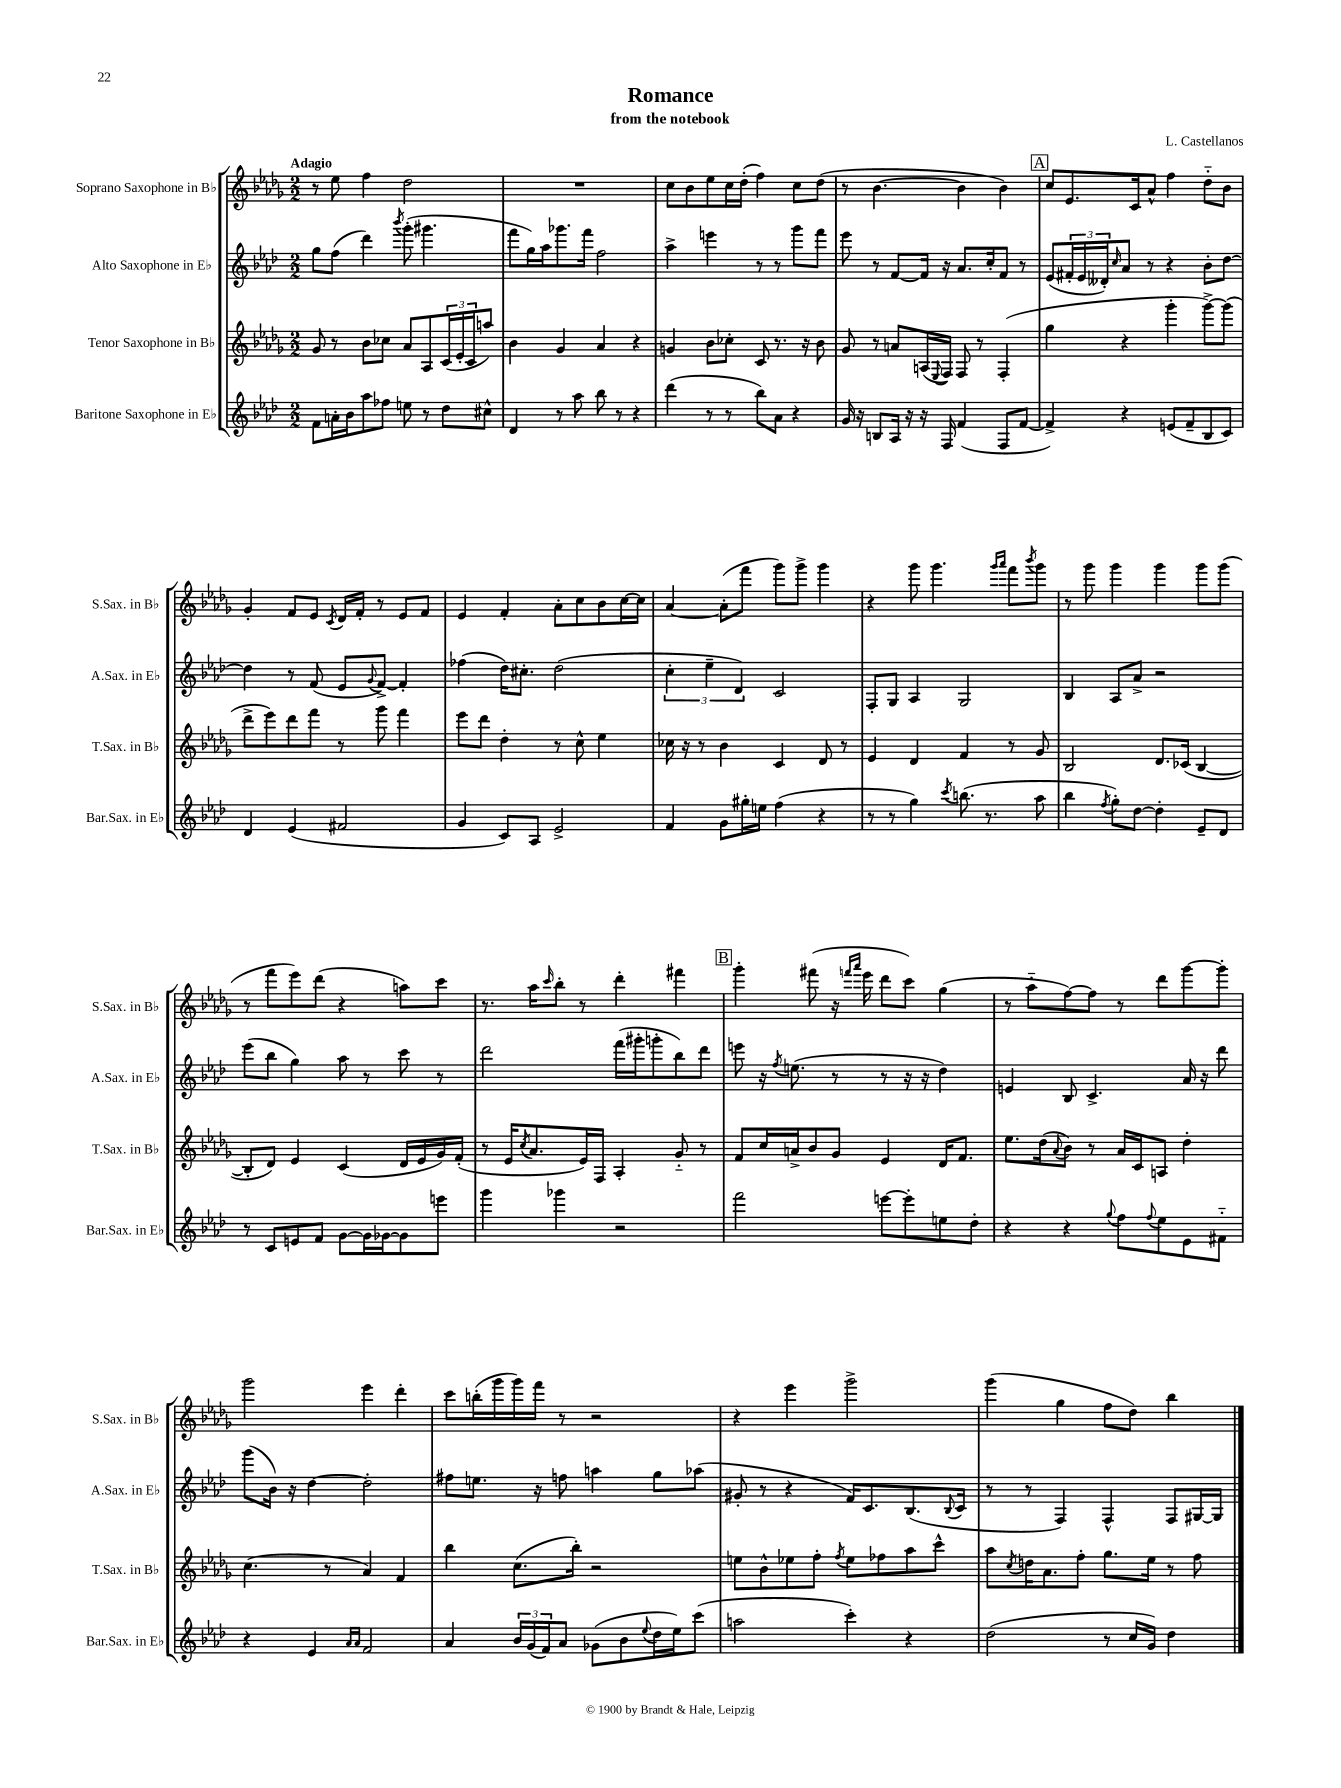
\header { title = "Romance" composer = "L. Castellanos" subtitle = "from the notebook" }
<<
\new StaffGroup <<
\new Staff = "s0" \with { instrumentName = "Soprano Saxophone in Bb" shortInstrumentName = "S.Sax. in Bb" } {
    \clef treble \key des \major \numericTimeSignature \time 2/2 \tempo "Adagio"
    r8 ees''8 f''4 des''2 |
    R1 |
    c''8 bes'8 ees''8 c''16 des''16-.( f''4) c''8 des''8( |
    r8 bes'4.~ bes'4 bes'4) |
    \mark \markup { \box "A" } c''8 ees'8. c'16 aes'8-^ f''4 des''8-_ bes'8 |
    ges'4-. f'8 ees'8 \acciaccatura { c'8 } des'16 f'16-. r8 ees'8 f'8 |
    ees'4 f'4-. aes'8-. c''8 bes'8 c''16~ c''16 |
    aes'4~ aes'8-.( f'''8 ges'''8) ges'''8-> ges'''4 |
    r4 ges'''8 ges'''4. \grace { ges'''16 aes'''16 } f'''8 \acciaccatura { bes'''8 } ges'''8 |
    r8 ges'''8 ges'''4 ges'''4 ges'''8 ges'''8( |
    r8 f'''8 ees'''8) des'''8( r4 a''8) c'''8 |
    r8. aes''16 \grace { c'''16 } bes''8-. r8 des'''4-. fis'''4 |
    \mark \markup { \box "B" } ges'''4-. fis'''8( r16 \grace { f'''16 aes'''16 } ees'''16 des'''8 c'''8) ges''4( |
    r8 aes''8-_ f''8~) f''8 r8 des'''8 ges'''8~ ges'''8-. |
    ges'''2 ees'''4 des'''4-. |
    c'''8 b''16-.( ges'''16 ges'''16) f'''16 r8 r2 |
    r4 ees'''4 ges'''2-> |
    ges'''4( ges''4 f''8 des''8) bes''4 \bar "|." |
}
\new Staff = "s1" \with { instrumentName = "Alto Saxophone in Eb" shortInstrumentName = "A.Sax. in Eb" } {
    \clef treble \key aes \major \numericTimeSignature \time 2/2
    g''8 f''8( des'''4) \acciaccatura { bes'''8 } g'''8-.( gis'''4. |
    f'''8 g''16) aes''16 ges'''8. f'''16 f''2 |
    aes''4-> e'''4 r8 r8 g'''8 f'''8 |
    ees'''8 r8 f'8~ f'16 r16 aes'8. c''16-. f'8 r8 |
    \mark \markup { \box "A" } ees'8( \tuplet 3/2 { fis'16-. ees'16 deses'16-.) } \grace { c''16 } aes'8 r8 r4 bes'8-. des''8~ |
    des''4 r8 f'8( ees'8 \appoggiatura { g'8 } f'8~->) f'4-. |
    fes''4( des''16) cis''8.-. des''2( |
    \tuplet 3/2 { c''4-. ees''4-- des'4) } c'2 |
    f8-. g8 aes4 g2 |
    bes4 aes8 aes'8-> r2 |
    ees'''8( bes''8 g''4) aes''8 r8 c'''8 r8 |
    des'''2 f'''16( gis'''16-. g'''8-. bes''8) des'''8 |
    \mark \markup { \box "B" } e'''8 r16 \acciaccatura { f''8 } e''8.( r8 r8 r16 r16 des''4) |
    e'4 bes8 c'4.-> aes'16 r16 des'''8 |
    g'''8( bes'16) r16 des''4~ des''2-. |
    fis''8 e''8. r16 f''8 a''4 g''8 aes''8( |
    gis'8-. r8 r4 f'16) c'8. bes8.( \appoggiatura { bes8 } c'16 |
    r8 r8 f4) f4-^ f8 gis16~ gis16 \bar "|." |
}
\new Staff = "s2" \with { instrumentName = "Tenor Saxophone in Bb" shortInstrumentName = "T.Sax. in Bb" } {
    \clef treble \key des \major \numericTimeSignature \time 2/2
    ges'8 r8 bes'8 ces''8 aes'8 aes8 \tuplet 3/2 { c'16( ees'16-. c'16 } a''8) |
    bes'4 ges'4 aes'4 r4 |
    g'4 bes'8 ces''8-. c'8 r8. r16 bes'8 |
    ges'8 r8 a'8 a16( \appoggiatura { ees8 } f16) f8 r8 f4-.( |
    \mark \markup { \box "A" } ges''4 r4 ges'''4-. ges'''8~->) ges'''8( |
    des'''8-> ees'''8) des'''8 f'''8 r8 ges'''8 f'''4 |
    ees'''8 des'''8 des''4-. r8 c''8-^ ees''4 |
    ces''16 r16 r8 bes'4 c'4 des'8 r8 |
    ees'4 des'4 f'4 r8 ges'8 |
    bes2 des'8. ces'16( bes4~ |
    bes8-. des'8) ees'4 c'4( des'16 ees'16 ges'16) f'16-.( |
    r8 ees'16 \acciaccatura { c''8 } aes'8. ees'16) f16 aes4-. ges'8-_ r8 |
    \mark \markup { \box "B" } f'8 c''16 a'16-> bes'8 ges'8 ees'4 des'16 f'8. |
    ees''8. des''16( \appoggiatura { aes'8 } bes'8) r8 aes'16 c'16 a8 des''4-. |
    c''4.( r8 aes'4) f'4 |
    bes''4 c''8.( bes''16-.) r2 |
    e''8 bes'8-^ ees''8 f''8-. \acciaccatura { f''8 } ees''8 fes''8 aes''8 c'''8-^ |
    aes''8 \acciaccatura { c''8 } d''16 aes'8. f''8-. ges''8. ees''16 r8 f''8 \bar "|." |
}
\new Staff = "s3" \with { instrumentName = "Baritone Saxophone in Eb" shortInstrumentName = "Bar.Sax. in Eb" } {
    \clef treble \key aes \major \numericTimeSignature \time 2/2
    f'8 a'16-. bes'16 aes''8 fes''8 e''8 r8 des''8 cis''8-^ |
    des'4 r8 aes''8 bes''8 r8 r4 |
    des'''4( r8 r8 bes''8) aes'8 r4 |
    g'16 r16 b8 aes16 r16 r16 f16 f'4( f8 f'8~ |
    \mark \markup { \box "A" } f'4->) r4 e'8( f'8-- bes8 c'8) |
    des'4 ees'4( fis'2 |
    g'4 c'8) aes8 ees'2-> |
    f'4 g'8 gis''16-. e''16 f''4( r4 |
    r8 r8 g''4) \acciaccatura { c'''8 } b''8.( r8. aes''8 |
    bes''4 \acciaccatura { f''8 } g''8-.) des''8~ des''4-. ees'8-- des'8 |
    r8 c'8 e'8 f'8 g'8~ g'16 ges'16~ ges'8 e'''8 |
    g'''4 ges'''4 r2 |
    \mark \markup { \box "B" } f'''2 e'''8~ e'''8-. e''8 des''8-. |
    r4 r4 \appoggiatura { g''8 } f''8 \appoggiatura { f''8 } ees''8 ees'8 fis'8-_ |
    r4 ees'4 \grace { aes'16 aes'16 } f'2 |
    aes'4 \tuplet 3/2 { bes'16 g'16( f'16) } aes'8 ges'8( bes'8 \appoggiatura { ees''8 } des''16 ees''16) c'''8( |
    a''2 c'''4-.) r4 |
    des''2( r8 c''16 g'16) des''4 \bar "|." |
}
>>
>>
\layout { \context { \Score \remove "Bar_number_engraver" } }
